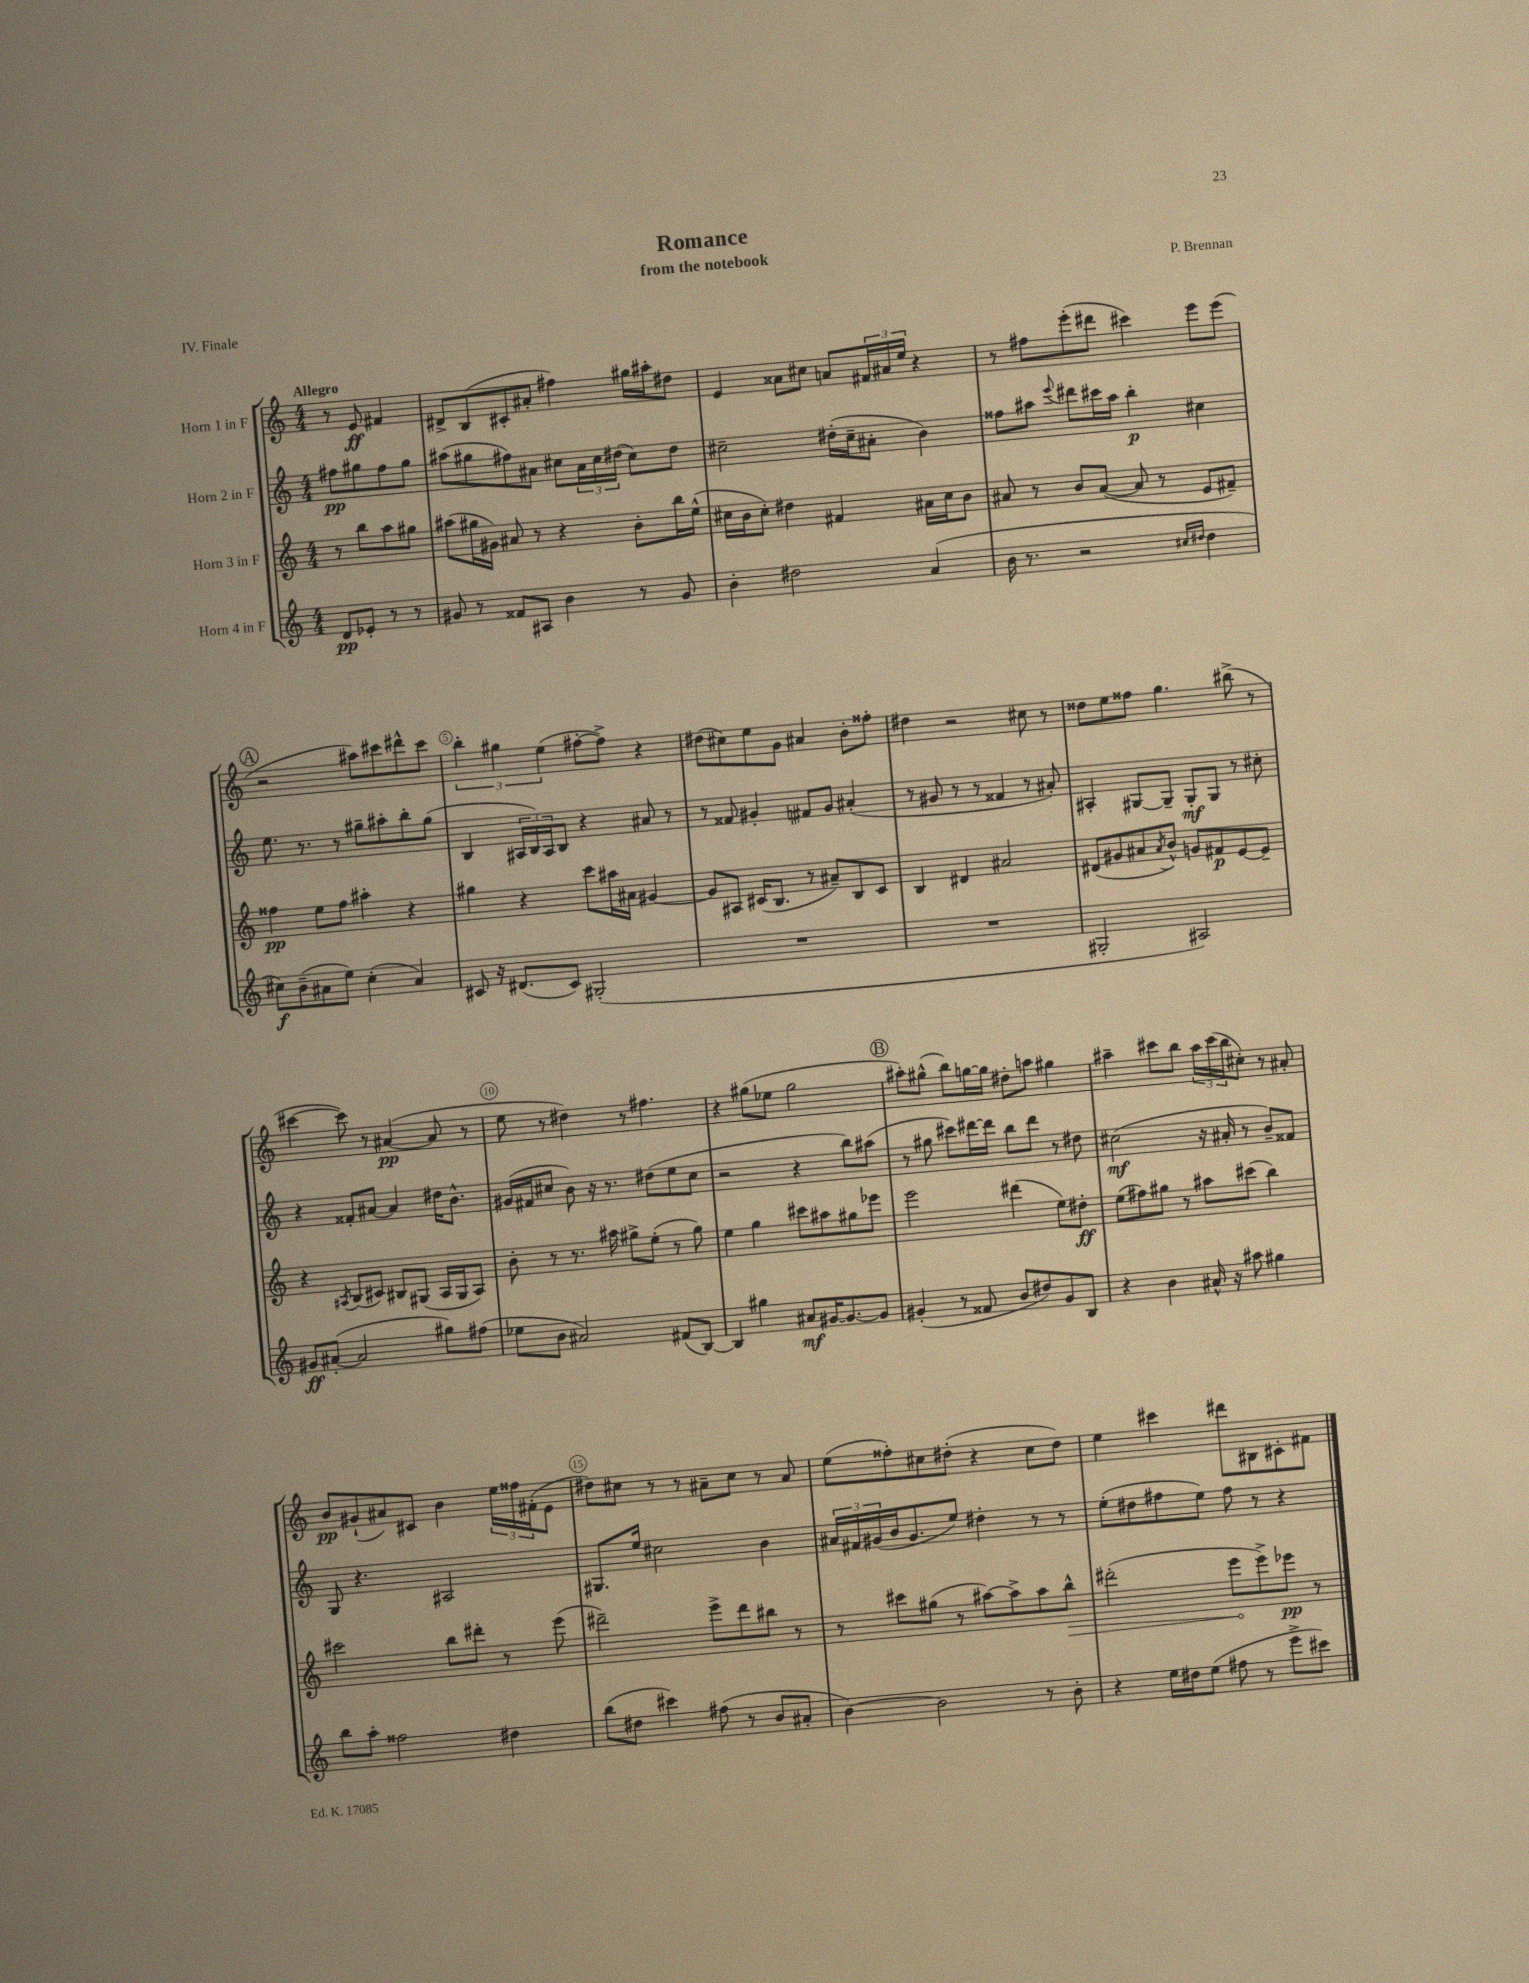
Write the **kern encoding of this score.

**kern	**kern	**kern	**kern
*staff4	*staff3	*staff2	*staff1
*clefG2	*clefG2	*clefG2	*clefG2
*k[]	*k[]	*k[]	*k[]
*M4/4	*M4/4	*M4/4	*M4/4
8d/L	8r	8ff#\L	8r
8e-'/J	8bb\L	8gg#\	8e/
8r	8aa\	8ff#\	4f#/
8r	8gg#\J	8gg#\J	.
=	=	=	=
8g#/	(8aa#\L	(8aa#\L	8d#^/L
8r	16gg#\L	8gg#\	(8B/
.	16g#\JJ)	.	.
8f##/L	8a#/	8ff#\)	8c#'/
8A#/J	8r	8a#\J	8a#'/J
4b\	4r	8cc#\L	4ff#\)
.	.	24a#\L	.
.	.	24cc#\	.
.	.	(24dd#\JJ	.
8r	8b'\L	8cc#\L)	16gg#\LL
.	.	.	16aa#'\J
8g#/	16bb\L	8dd#\J	8dd#\J
.	(16ee^^\JJ	.	.
=	=	=	=
4b'\	16cc#\LL	2cc#~\	4e/
.	16b\J	.	.
.	8cc#'\J)	.	.
2dd#\	4dd#\	.	8a##\L
.	.	.	8cc#\J
.	4f#/	(16dd#'\LL	8a/L
.	.	16cc#~\J	.
.	.	8a#'\J	24f#/L
.	.	.	24a#/
.	.	.	24ee/JJ
(4a/	16a#\LL	4b\)	4r
.	16cc#\J	.	.
.	8b\J	.	.
=	=	=	=
16b\	8a#/	8ff##\L	8r
8.r	.	.	.
.	8r	8aa#\J	8ff#\L
.	.	8qqeee/	.
2r	8b/L	8ddd#\L	(8eee'\
.	([8a#/J	16ccc#\L	8ddd#\J
.	.	16aa#\JJ	.
.	8a#/]	4bb'\	4ccc#\)
.	8r	.	.
16qqcc#/LL	.	.	.
16qqdd#/JJ	.	.	.
4dd#\	8e/L	4cc#\	8eee\L
.	8f#~/J)	.	(8eee\J
=	=	=	=
8cc#\L)	4ff##\	8.ee\	2r
(8b~\	.	.	.
.	.	8.r	.
8a#\	8ee\L	.	.
8ee\J)	8ff##\J	8r	.
(4cc#'\	4aa#'\	8gg#~\L	8aa#\L)
.	.	8aa#'\	8ccc#\
4a#/)	4r	8bb'\	8ddd#^^\
.	.	(8gg#\J	8ccc#\J
=	=	=	=
8c#/	4gg#\	4B/	6bb'\
16r	.	.	.
.	.	.	6gg#\
(8.d#/L	.	.	.
.	4r	24A#/LL	.
.	.	24B/)	.
.	.	24A#/J	(6ee\
8c#/J)	.	8B/J	.
(2G#'/	8ccc\L	4r	[8ff#'\L
.	16aa#\L	.	8ff#^\]J)
.	16a#\JJ	.	.
.	[4g#/	8a#/	4r
.	.	8r	.
=	=	=	=
1r	8g#/]L	8r	(8dd#\L
.	8A#/J	8f##/	8cc#\)
.	(16c#/LK	4g#'/	8ee\
.	8.B/J	.	.
.	.	.	8g\J
.	8r	8f#/L	4a#/
.	8a#~/L)	8g#/J	.
.	8B/	(4a#'/	8b'\L
.	8c#/J	.	8ff##'\J
=	=	=	=
1r	4B/	8r	4dd#\
.	.	8g#/	.
.	4d#/	8r	2r
.	.	8r	.
.	2a#/	4f##/	.
.	.	8r	8cc#\
.	.	8a#'/)	8r
=	=	=	=
2G#'/	(8d#/L	4A#'/	8dd##\L
.	8g#/	.	8ee\
.	8a#/	[8G#/L	8ff##\J
.	8qa#/	.	.
.	8b^^/J)	8G#~/]J	4.gg\
2A#/)	8g/L	8G#'/L	.
.	8f#/	8G#/J	.
.	[8e/	8r	(8bb#^\
.	8e~/]J	8cc#'\	8r
=	=	=	=
8g#/L	4r	4r	[4ccc#\
([8a#'/J	.	.	.
.	8qA#/	.	.
2a#/]	(8B/L	8f##'/L	8ccc#\])
.	8c#/J)	[8a#/J	8r
.	8B#/L	4a#/]	([4a#/
.	(8G#/J	.	.
8gg#\L)	16A#/LL	16dd#\LK	8a#/]
.	16G#/J	8.b^^\J	.
(8ff#\J	8A#/J)	.	8r
=	=	=	=
8ee-\L	8b'\	(16g#/LL	8ee\
.	.	16f#/J	.
8b\J	8r	8cc#/J	8r
2a#/)	8.r	8b\)	4dd#\)
.	.	16r	.
.	16aa#\	8.r	.
.	8gg#^\L	.	8r
.	(8ee'\J	(8dd#\L	4.ff#\
(8f#/L	8r	8ee\	.
[8B/J)	8gg#\)	8cc#\J	.
=	=	=	=
4B/]	4ee\	2r	4r
4gg#\	4gg\	.	(8gg#\L
.	.	.	8ee-\J
8a#/L	8ccc#\L	4r	2gg#\
[16g#/K	8aa#\	.	.
8.g#/_	.	.	.
.	8gg#\	8bb\L)	.
8g#/]J	8eee-\J	(8aa#\J	.
=	=	=	=
(4g#'/	2eee\	8r	8aa#'\L)
.	.	8gg#\	(8gg#^^\J
8r	.	8ccc#\L)	8bb\L)
8f##/	.	[16ddd#\L	[16gg\L
.	.	16ddd#\]JJ	16gg\]JJ
8b/L	(4ddd#\	8bb\L	8dd#'\L
8dd#/)	.	8ddd#\J	8aa\J
8g#/	8ee\L)	8r	4gg#\
8B/J	8dd#'\J	8dd#\	.
=	=	=	=
4r	(8ee\L	(2cc#\	4aa#~\
.	8ff#\)	.	.
4b\	8gg#\J	.	8ccc#\L
.	8r	.	8bb\J
16a#^^/	8aa#\L	16r	24aa#\LL
.	.	.	(24ccc#\
16r	.	16a#'/	.
.	.	.	24bb\J
8aa#\	(8ccc#\J	8r	8cc#'\J)
4gg#\	4bb\)	8b~/L)	8r
.	.	8f##/J	8a#'/
=	=	=	=
8bb\L	2ccc#\	8G/	8b/L
8aa'\J	.	4.r	(8g#`/
2ff##\	.	.	8a#/)
.	.	.	8c#/J
.	8bb\L	2A#/	4b\
.	8ddd#'\J	.	.
4dd#\	8r	.	24ee\LL
.	.	.	24ff##\
.	.	.	(24f#'\J
.	(8eee\	.	8e\J
=	=	=	=
(8bb\L	2ddd#~\)	8.G#/L	8dd#\L)
8dd#\J	.	.	8cc#\J
.	.	16ee/Jk	.
4ccc#\)	.	2cc#\	8r
.	.	.	8r
(8ff#\	8eee^\L	.	8a#~\L
8r	8ddd#\	.	8cc#\J
8b/L	8bb#\J	4b\	8r
8a#'/J	8r	.	8a#/
=	=	=	=
[4b\)	8r	24a#/LL	(8ee\L
.	.	24f#/	.
.	.	(24g#/	.
.	8ccc#\L	16b/J	8ff##'\)
.	.	8.g#/	.
2b\]	(8gg#\J	.	8cc#\
.	8r	8ee/J)	(8dd#'\J
.	[8aa#\L)	4dd#'\	4r
.	8aa#^\]	.	.
8r	8aa#\	8r	8cc#\L
8b'\	8bb^^\J	8r	8dd#\J)
=	=	=	=
4r	(2ddd#'\	(8ee'\L	4ee\
.	.	8dd#\	.
16ee\LL	.	8ff#\	4ccc#\
16dd#\J	.	.	.
(8ee\J	.	8ee\J)	.
8ff#\	8eee\L	8ff#\	8ddd#\L
8r	8eee^\)	8r	8B#\
8eee^\L	8eee-\J	4r	8c#'\
8ccc#\J)	8r	.	8f#\J
==	==	==	==
*-	*-	*-	*-
